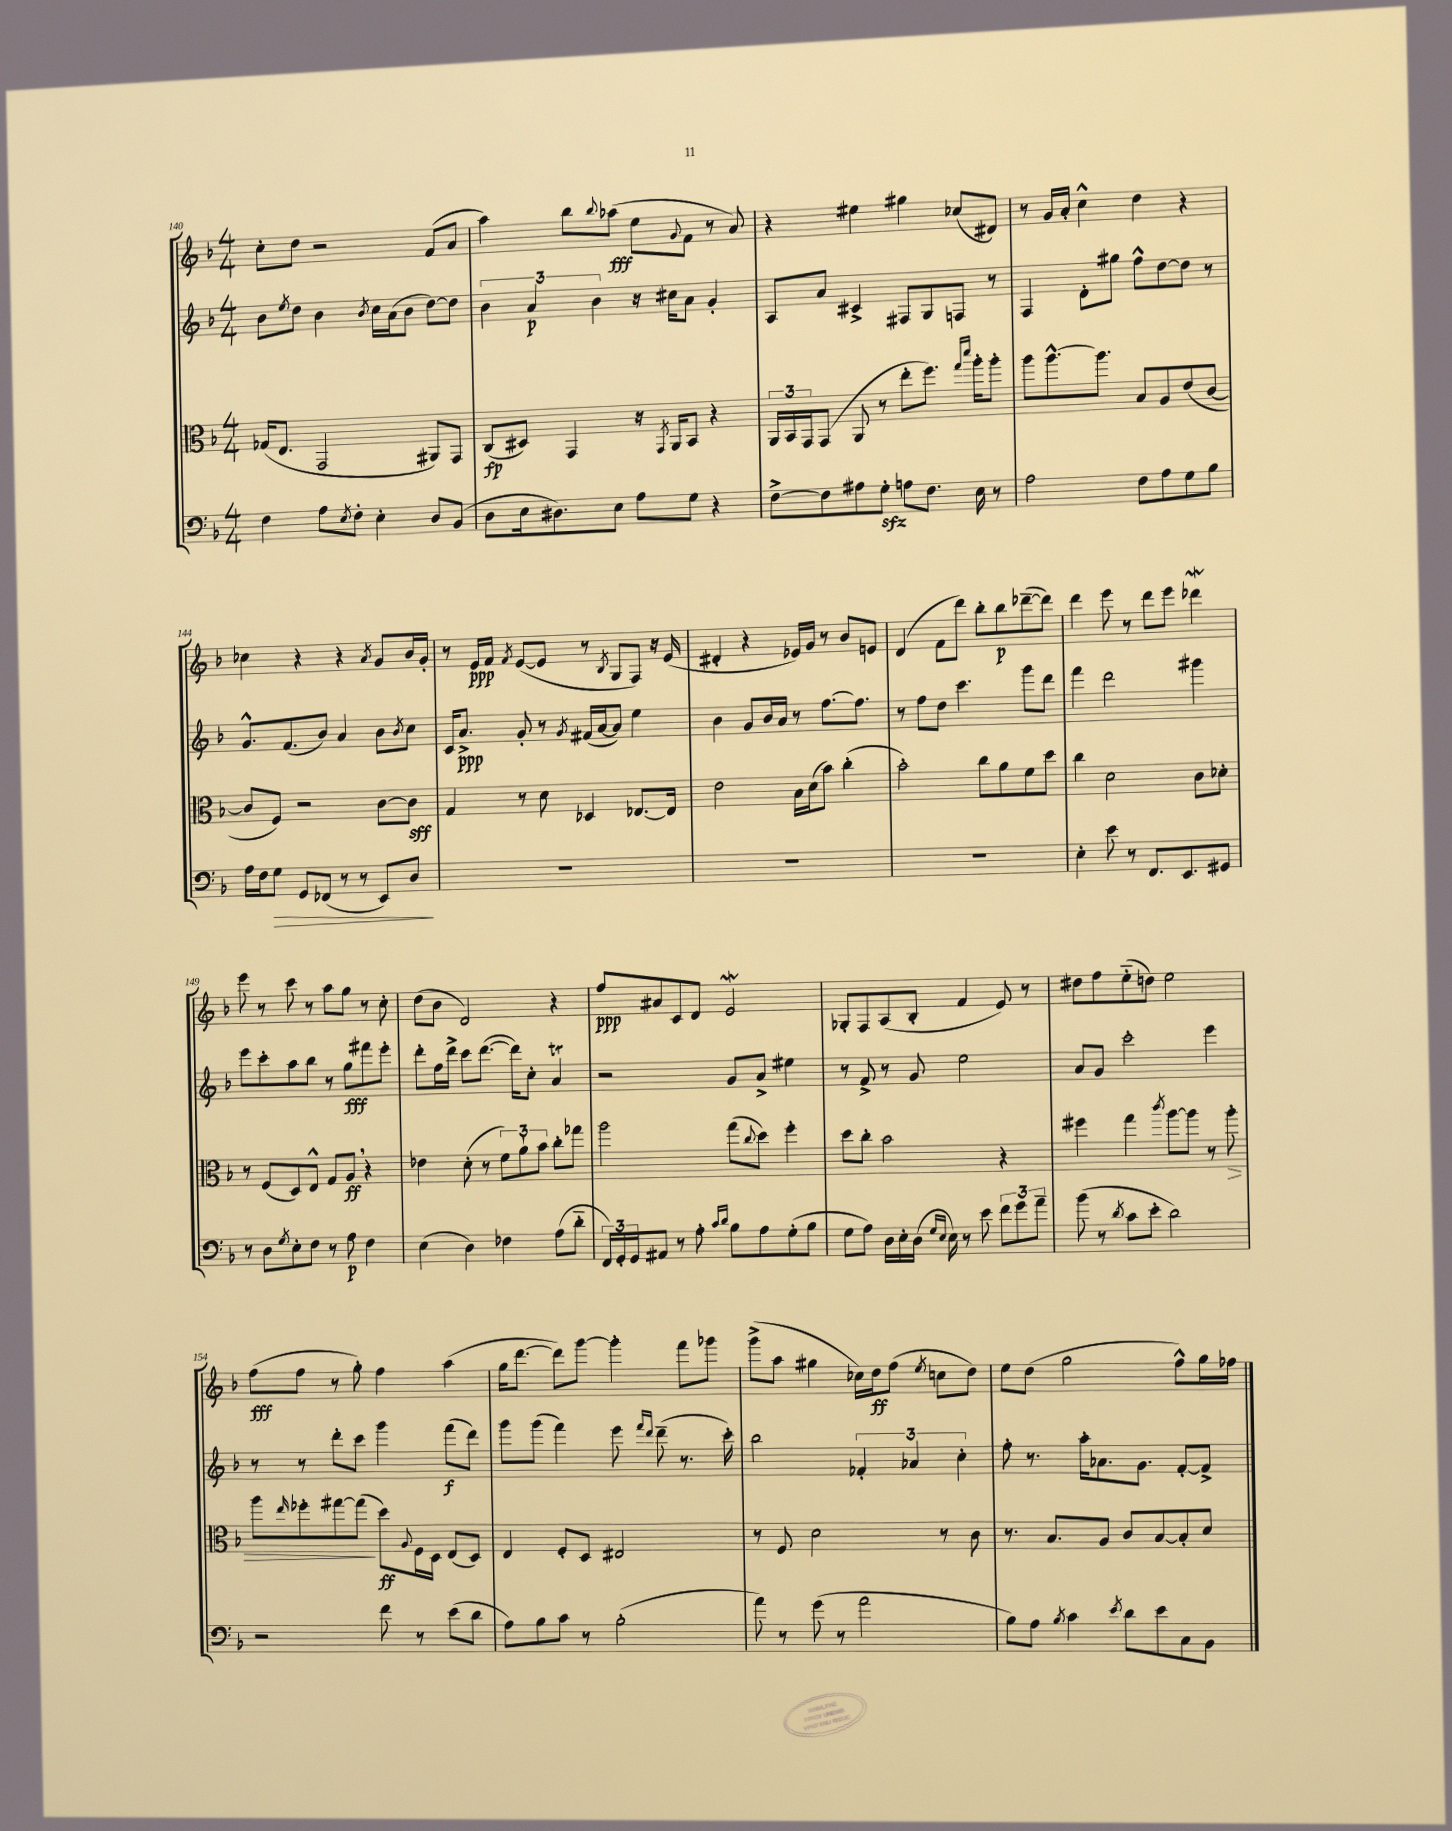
<<
\new StaffGroup <<
\new Staff = "s0" {
    \clef treble \key f \major \numericTimeSignature \time 4/4
    c''8-. d''8 r2 f'8( a'8 |
    a''4) bes''8 \appoggiatura { bes''8 } aes''8\fff( e''8 \appoggiatura { g'8 } f'8 r8 a'8) |
    r4 eis''4 gis''4 ces''8( dis'8) |
    r8 g'16 a'16-. c''4-^ d''4 r4 |
    ces''4 r4 r4 \acciaccatura { a'8 } g'8 bes'16 g'16-. |
    r8 e'16\ppp f'16 \acciaccatura { f'8 } e'8~( e'8 r8 \acciaccatura { bes8 } g8 f8) r16 e'16( |
    dis'4-. r4 ees'16) g'16 r8 bes'8 e'8 |
    d'4( f'8 d'''8) bes''8-. bes''8\p des'''8~--( des'''8) |
    d'''4 e'''8 r8 d'''8 e'''8 des'''4\mordent |
    e'''8 r8 c'''8 r8 a''8 g''8 r8 c''8-. |
    d''8( bes'8 d'2) r4 |
    f''8\ppp ais'8 c'8 d'8 e'2\mordent |
    ges8-. f8 a8( bes8-. f'4 e'8) r8 |
    dis''8 f''8 e''8-_( d''8) e''2 |
    f''8\fff( f''8 r8 g''8-.) f''4 a''4( |
    g''16 d'''8.~ d'''8) g'''8~ g'''4-. f'''8 ges'''8 |
    g'''8->( a''8 gis''4 ces''16) d''16\ff f''8( \acciaccatura { e''8 } c''8 d''8) |
    e''8 d''8( g''2 f''8-^) g''16 fes''16 \bar "|." |
}
\new Staff = "s1" {
    \clef treble \key f \major \numericTimeSignature \time 4/4
    bes'8 \acciaccatura { e''8 } d''8 bes'4 \acciaccatura { bes'8 } c''16 a'16( bes'8 d''8~) d''8 |
    \tuplet 3/2 { bes'4 a'4\p bes'4 } r16 cis''16 a'8 g'4-. |
    a8 a'8 cis'4-> fis8 g8 f8 r8 |
    f4 d'8-. gis''8 f''8-^ d''8~ d''8 r8 |
    g'8.-^ f'8.( bes'8) a'4 bes'8 \acciaccatura { bes'8 } c''8 |
    c'16 a'8.->\ppp g'8-. r8 \acciaccatura { g'8 } fis'16( a'16~ a'8) e''4 |
    bes'4 g'8 bes'16 a'16 r8 f''8.~ f''8. |
    r8 f''8 d''8 c'''4. g'''8 d'''8 |
    f'''4 d'''2 gis'''4 |
    e'''8 c'''8-. a''8 bes''8 r8 g''8\fff fis'''8 e'''8-. |
    d'''8-. f''16 d'''16-> c'''8 d'''8.~( d'''16) c''8-. a'4\trill |
    r2 g'8 a'8-> eis''4 |
    r8 f'8-> r8 g'8 e''2 |
    a'8 g'8 c'''2-. e'''4 |
    r8 r8 d'''8-. c'''8 g'''4 f'''8\f( d'''8) |
    g'''8 g'''8( f'''4) e'''8 \grace { f'''16 d'''16 } d'''8--( r8. c'''16-.) |
    bes''2 \tuplet 3/2 { fes'4-. aes'4 c''4-. } |
    f''8-. r8. a''16-. aes'8. g'8. f'8~-. f'8-> \bar "|." |
}
\new Staff = "s2" {
    \clef alto \key f \major \numericTimeSignature \time 4/4
    ges16( e8. g,2 ais,8) g,8 |
    c8\fp( dis8) g,4 r16 \acciaccatura { g,8 } a,16 bes,8 r4 |
    \tuplet 3/2 { a,16 bes,16 g,16 } g,8( a,8 r8 e''8-. f''8.) \grace { g''16 d'''16 } a''16-. a''8-. |
    a''8 a''8.~-^ a''8. bes8 a8 e'8( c'8~ |
    c'8 f8) r2 c'8~ c'8\sff |
    g4 r8 d'8 des4 ees8.~ ees16 |
    e'2 bes16 d'16( bes'8) c''4-.( |
    bes'2-.) c''8 a'8 f'8 d''8 |
    c''4 d'2 c'8 des'8-. |
    r8 f8( d8) e8-^ g8 a8\ff \breathe r4 |
    ees'4 d'8-.( r8 \tuplet 3/2 { f'8) a'8-! bes'8 } c''8-. ges''8 |
    a''2 g''8( \appoggiatura { c''8 } d''8) f''4-. |
    d''8 c''8-. bes'2 r4 |
    fis''4 g''4 \acciaccatura { c'''8 } a''8~ a''8 r8 a''8-.\> |
    a''8 \grace { e''16 } fes''8-. gis''8~ gis''8\!( d''8\ff) \appoggiatura { a8 } f16 d16 e8( d8) |
    e4 f8-. d8 eis2 |
    r8 f8 d'2 r8 c'8 |
    r8. bes8. a8 c'8 bes8~ bes8-. d'8 \bar "|." |
}
\new Staff = "s3" {
    \clef bass \key f \major \numericTimeSignature \time 4/4
    f4 a8 \acciaccatura { e8 } f8-. e4-. d8 bes,8( |
    d8 e16 dis8.) e8 a8 g8 r4 |
    f8~-> f8 ais8 g8-.\sfz a8 f8. e16 r8 |
    a2 f8 a8 g8 bes8 |
    a16 f16 g8\> g,8 fes,8( r8 r8 e,8) d8\! |
    R1 |
    R1 |
    R1 |
    e4-. e'8 r8 f,8. e,8. gis,8 |
    r8 d8 \acciaccatura { g8 } e8-. f8 r8 a8\p f4 |
    e4( d4) fes4 a8( d'8-_ |
    \tuplet 3/2 { f,16) g,16-. g,16 } ais,8 r8 a8-. \grace { c'16 d'16 } bes8 a8 g8-.( bes8 |
    g8 a8) d16 e16-. d16( \grace { g16 e16 } e16) r8 e'8 \tuplet 3/2 { f'8 g'8 a'8-- } |
    bes'8( r8 \acciaccatura { d'8 } c'8 e'8-. d'2) |
    r2 f'8 r8 e'8( d'8 |
    a8) bes8 c'8 r8 bes2-.( |
    a'8) r8 g'8( r8 a'2 |
    bes8) a8 \acciaccatura { bes8 } c'4 \acciaccatura { e'8 } d'8 e'8 c8 bes,8 \bar "|." |
}
>>
>>
\layout { \context { \Score currentBarNumber = #140 } }
